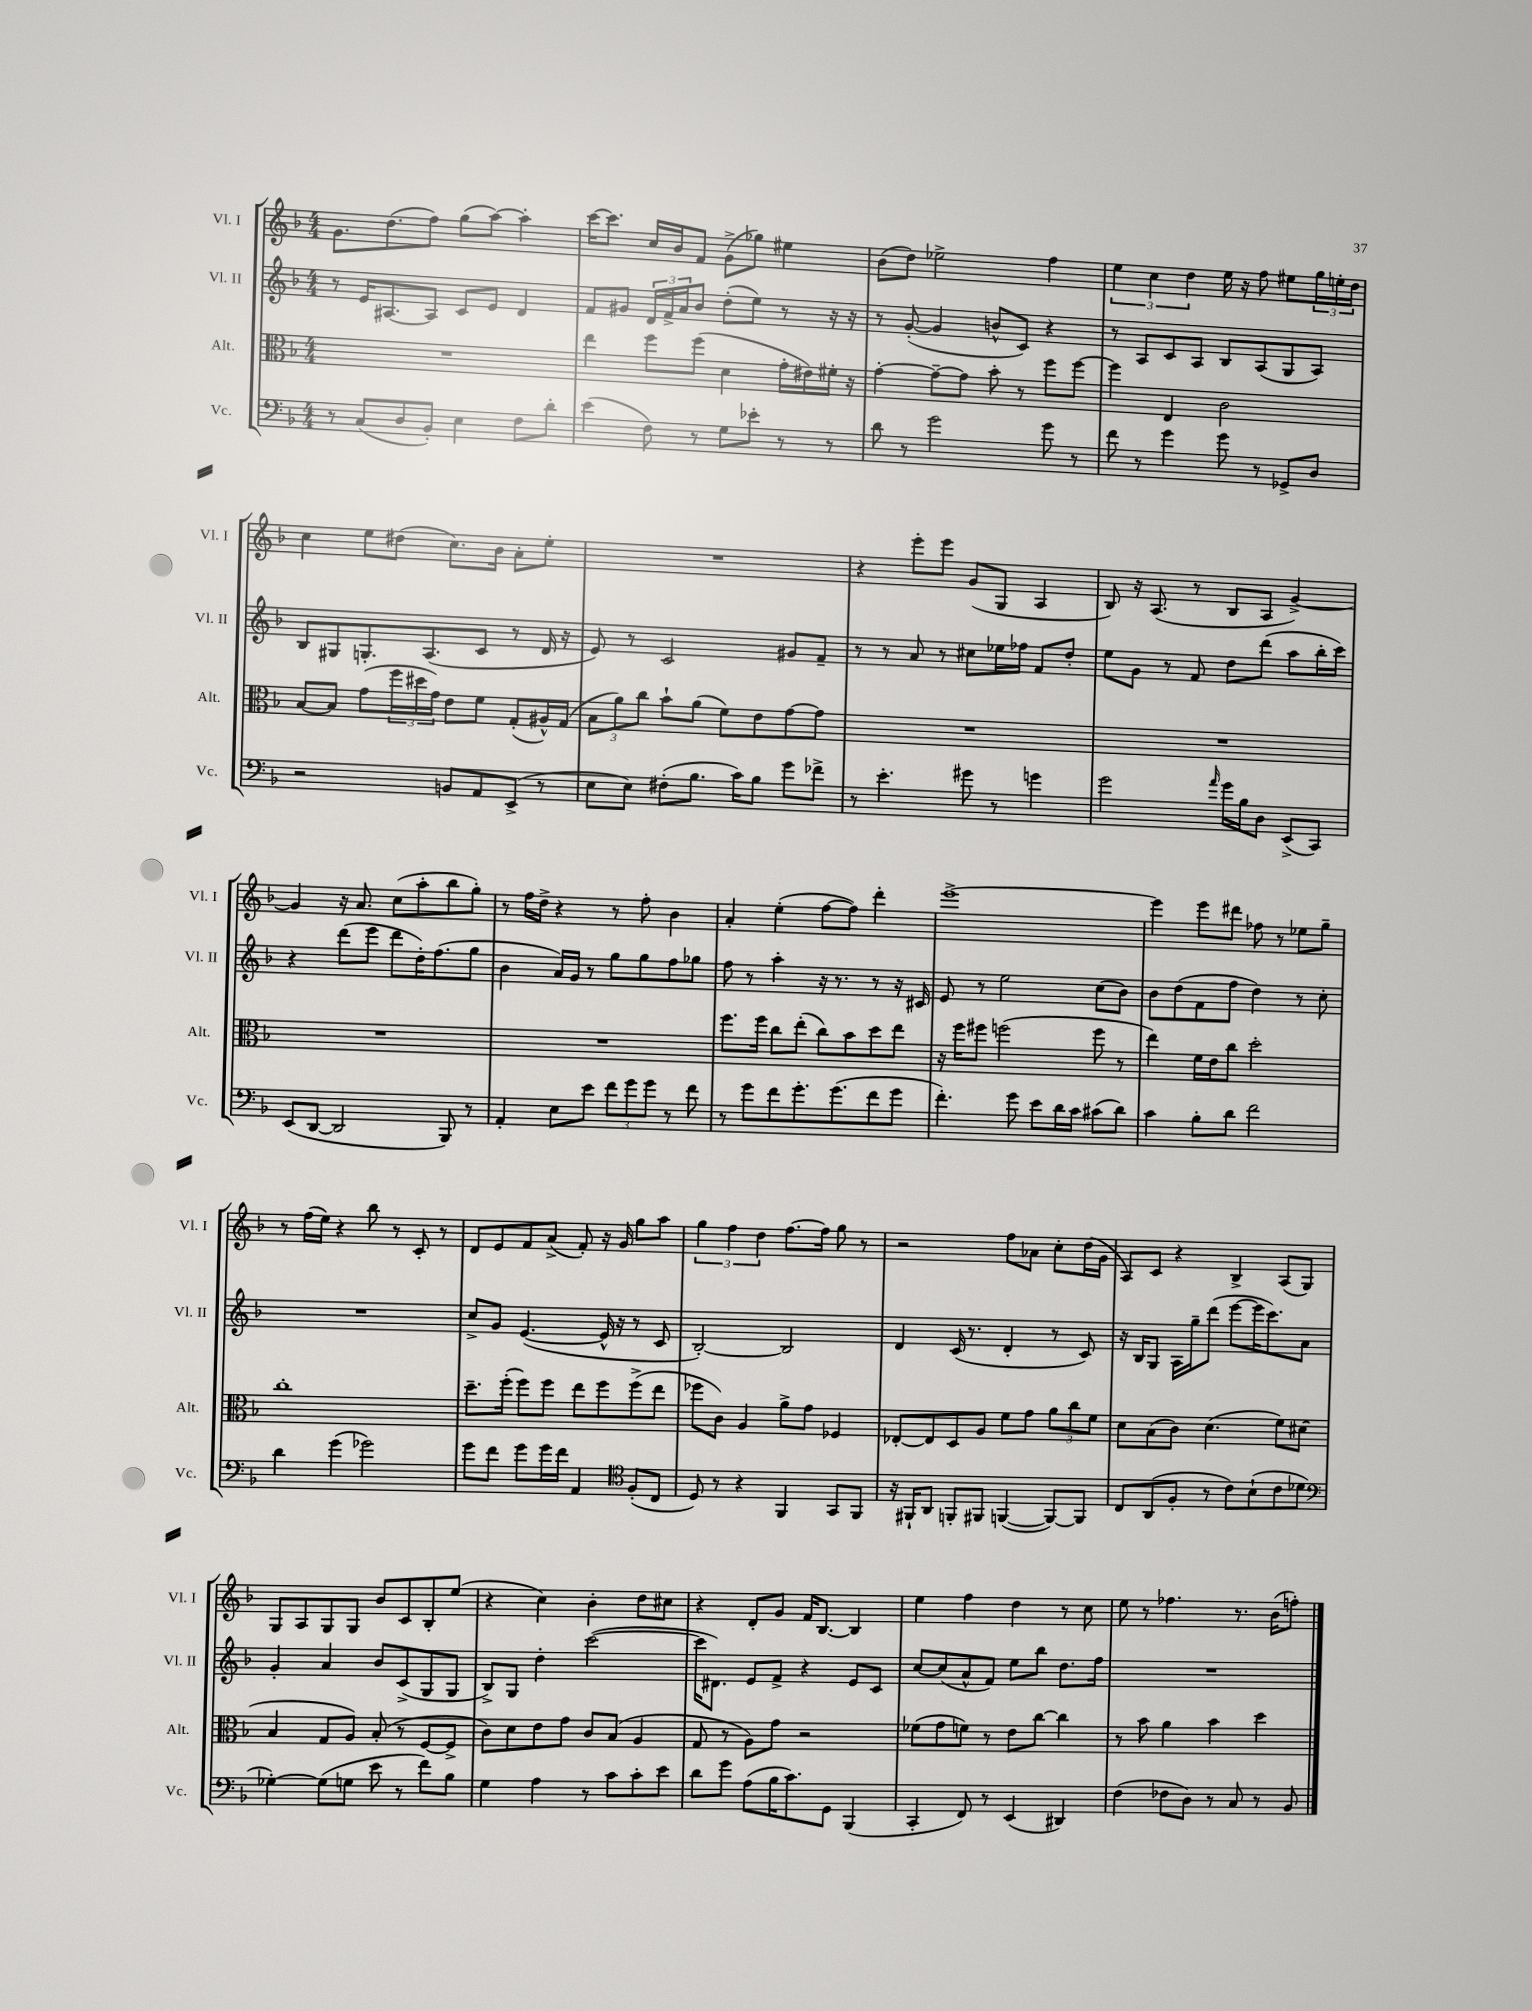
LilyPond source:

<<
\new StaffGroup <<
\new Staff = "s0" \with { instrumentName = "Vl. I" shortInstrumentName = "Vl. I" } {
    \clef treble \key f \major \numericTimeSignature \time 4/4
    g'8. d''8.( f''8) g''8( a''8~) a''4-. |
    c'''16~ c'''8. c''16 bes'16 f'8 g'8->( ges''8) eis''4 |
    bes'8( d''8) ees''2-> f''4 |
    \tuplet 3/2 { e''4 c''4 d''4 } e''16 r16 f''8 eis''8 \tuplet 3/2 { g''16 e''16-. d''16 } |
    c''4 e''8 dis''8( c''8.) bes'16 a'8-. e''8-. |
    R1 |
    r4 e'''8-. e'''8 g'8( g8 a4 |
    bes8) r16 a8.( r8 bes8 a8 g'4~->) |
    g'4 r16 a'8. c''8( a''8-. bes''8 g''8-.) |
    r8 f''16 d''16-> r4 r8 f''8-. bes'4 |
    a'4-. e''4-.( f''8~ f''8) d'''4-. |
    e'''1~-> |
    e'''4 e'''8 dis'''8 fes''8 r8 ees''8 g''8-- |
    r8 f''16( e''16) r4 bes''8 r8 c'8-. r8 |
    d'8 e'8 f'8 a'8->( f'8-.) r16 g'16 g''8 a''8 |
    \tuplet 3/2 { g''4 f''4 d''4 } f''8.~ f''16 g''8 r8 |
    r2 f''8 aes'8 c''8-. d''16( g'16 |
    a8) c'8 r4 bes4-> a8( g8) |
    g8 a8 g8 g8 bes'8 c'8 bes8-. e''8( |
    r4 c''4) bes'4-. d''8 cis''8 |
    r4 d'8-. g'8 f'16 bes8.~ bes4 |
    e''4 f''4 d''4 r8 c''8 |
    e''8 r8 fes''4. r8. bes'16( f''8-.) \bar "|." |
}
\new Staff = "s1" \with { instrumentName = "Vl. II" shortInstrumentName = "Vl. II" } {
    \clef treble \key f \major \numericTimeSignature \time 4/4
    r8 e'16 ais8.~ ais8 c'8 e'8 d'4 |
    f'8 gis'8 \tuplet 3/2 { d'16 f'16-> a'16 } bes'8 d''8-.( e''8) r8 r16 r16 |
    r8 g'8~-.( g'4 b'8-^ c'8) r4 |
    r8 a8 c'8 a8 bes8 a8( g8 a8) |
    bes8 gis8 g8.-. a8.( c'8 r8 d'16 r16 |
    e'8) r8 c'2 gis'8 f'8-- |
    r8 r8 a'8 r8 cis''8 ees''16 fes''16 f'8 d''8-. |
    e''8 g'8 r8 f'8 d''8 d'''8( a''8 bes''16-. c'''16) |
    r4 d'''8( e'''8 d'''8 d''16-.) f''8.( g''8 |
    bes'4 a'16) g'16 r8 g''8 g''8 f''8 ges''8 |
    f''8 r8 a''4-. r16 r8. r8 r16 cis'16 |
    e'8 r8 e''2 c''8( bes'8) |
    bes'8 d''8( f'8 f''8 d''4) r8 c''8-. |
    R1 |
    c''8-> g'8 e'4.~( e'16-^ r16 r8 c'8 |
    bes2~-.) bes2 |
    d'4 c'16( r8. d'4-. r8 c'8) |
    r16 bes16 g8 a16 g''16-- d'''8( e'''8~ e'''16 c'''8.) a'8 |
    g'4-. a'4 bes'8 c'8->( g8 g8 |
    bes8->) g8 d''4-. c'''2~( |
    c'''16 dis'8.) e'8 f'8-> r4 e'8 c'8 |
    c''8~ c''8( a'8-^ f'8) e''8 bes''8 d''8. f''16 |
    R1 \bar "|." |
}
\new Staff = "s2" \with { instrumentName = "Alt." shortInstrumentName = "Alt." } {
    \clef alto \key f \major \numericTimeSignature \time 4/4
    R1 |
    e''4 f''8 f''8( d'4 g'16-. eis'16) fis'16-. r16 |
    g'4~-. g'8~-- g'8 bes'8-. r8 f''8 f''8~ |
    f''4 e4 c'2 |
    bes8~ bes8 g'8( \tuplet 3/2 { f''16 dis''16 g'16) } e'8 f'8 g8-.( ais16-^) g16( |
    \tuplet 3/2 { bes8 a'8) c''8 } bes'8-! a'8( f'8) e'8 g'8~ g'8 |
    R1 |
    R1 |
    R1 |
    R1 |
    f''8. f''16 c''8 e''8-.( c''8) bes'8 d''8 e''8 |
    r16 f''16 fis''8 f''2( f''8 r8 |
    e''4) f'16 e'16 c''8 d''2-. |
    c''1-. |
    d''8.-- f''16-.( f''8) f''8 e''8 f''8 f''8->( e''8 |
    fes''8 c'8) a4 a'8-> g'8 fes4 |
    ees8~-. ees8 d8 a8 f'8 g'8 \tuplet 3/2 { a'8 c''8 f'8 } |
    d'8 bes8( c'8) d'4.( f'8) dis'8( |
    bes4 g8 a8) bes8-.( r8 f8~ f8-> |
    c'8) d'8 e'8 g'8 c'8 bes8( a4 |
    g8 r8 a8) g'8 r2 |
    fes'8( g'8 f'8) r8 e'8 c''8~ c''4 |
    r8 bes'8 a'4 bes'4 d''4 \bar "|." |
}
\new Staff = "s3" \with { instrumentName = "Vc." shortInstrumentName = "Vc." } {
    \clef bass \key f \major \numericTimeSignature \time 4/4
    r8 c8( d8 bes,8-.) e4 f8 d'8-. |
    e'4( f8) r8 g8 ees'8-. r8 r8 |
    d'8 r8 g'2 g'8 r8 |
    f'8 r8 g'4 g'8 r8 ges,8-> d8 |
    r2 b,8 a,8 e,8->( r8 |
    e8 e8) fis8-.( bes8. c'16) bes8 g'8 fes'8-> |
    r8 e'4.-. gis'8 r8 g'4 |
    g'2 \grace { a'16 } g'16 bes16 d8 e,8->( c,8) |
    e,8( d,8~ d,2 bes,,8) r8 |
    a,4-. e8 e'8 \tuplet 3/2 { f'8 g'8 g'8 } r8 f'8 |
    r8 g'8 f'8 g'8.-. g'8.( f'8 g'8 |
    f'4.-.) g'8 e'8 d'16 c'16 cis'8( d'8) |
    c'4 bes8-. d'8 f'2 |
    d'4 g'4( ges'2) |
    g'8 f'8 g'8 g'16 f'16 a,4 \clef tenor f8-.( c8 |
    d8) r8 r4 f,4 g,8 f,8 |
    r16 fis,16-! a,8 f,8-. fis,8 f,4~( f,8~) f,8 |
    c8 a,8( f8-. r8 c'8) bes8-!( c'8 des'8 |
    \clef bass ges4~-.) ges8( g8 e'8 r8 f'8) bes8 |
    g4 a4 r8 c'8 c'8-. e'8 |
    d'8 g'8 a8( bes16 c'8.) g,8 bes,,4( |
    c,4-. f,8) r8 e,4( dis,4) |
    f4( fes8 d8) r8 c8 r8 bes,8 \bar "|." |
}
>>
>>
\layout { \context { \Score \remove "Bar_number_engraver" } }
